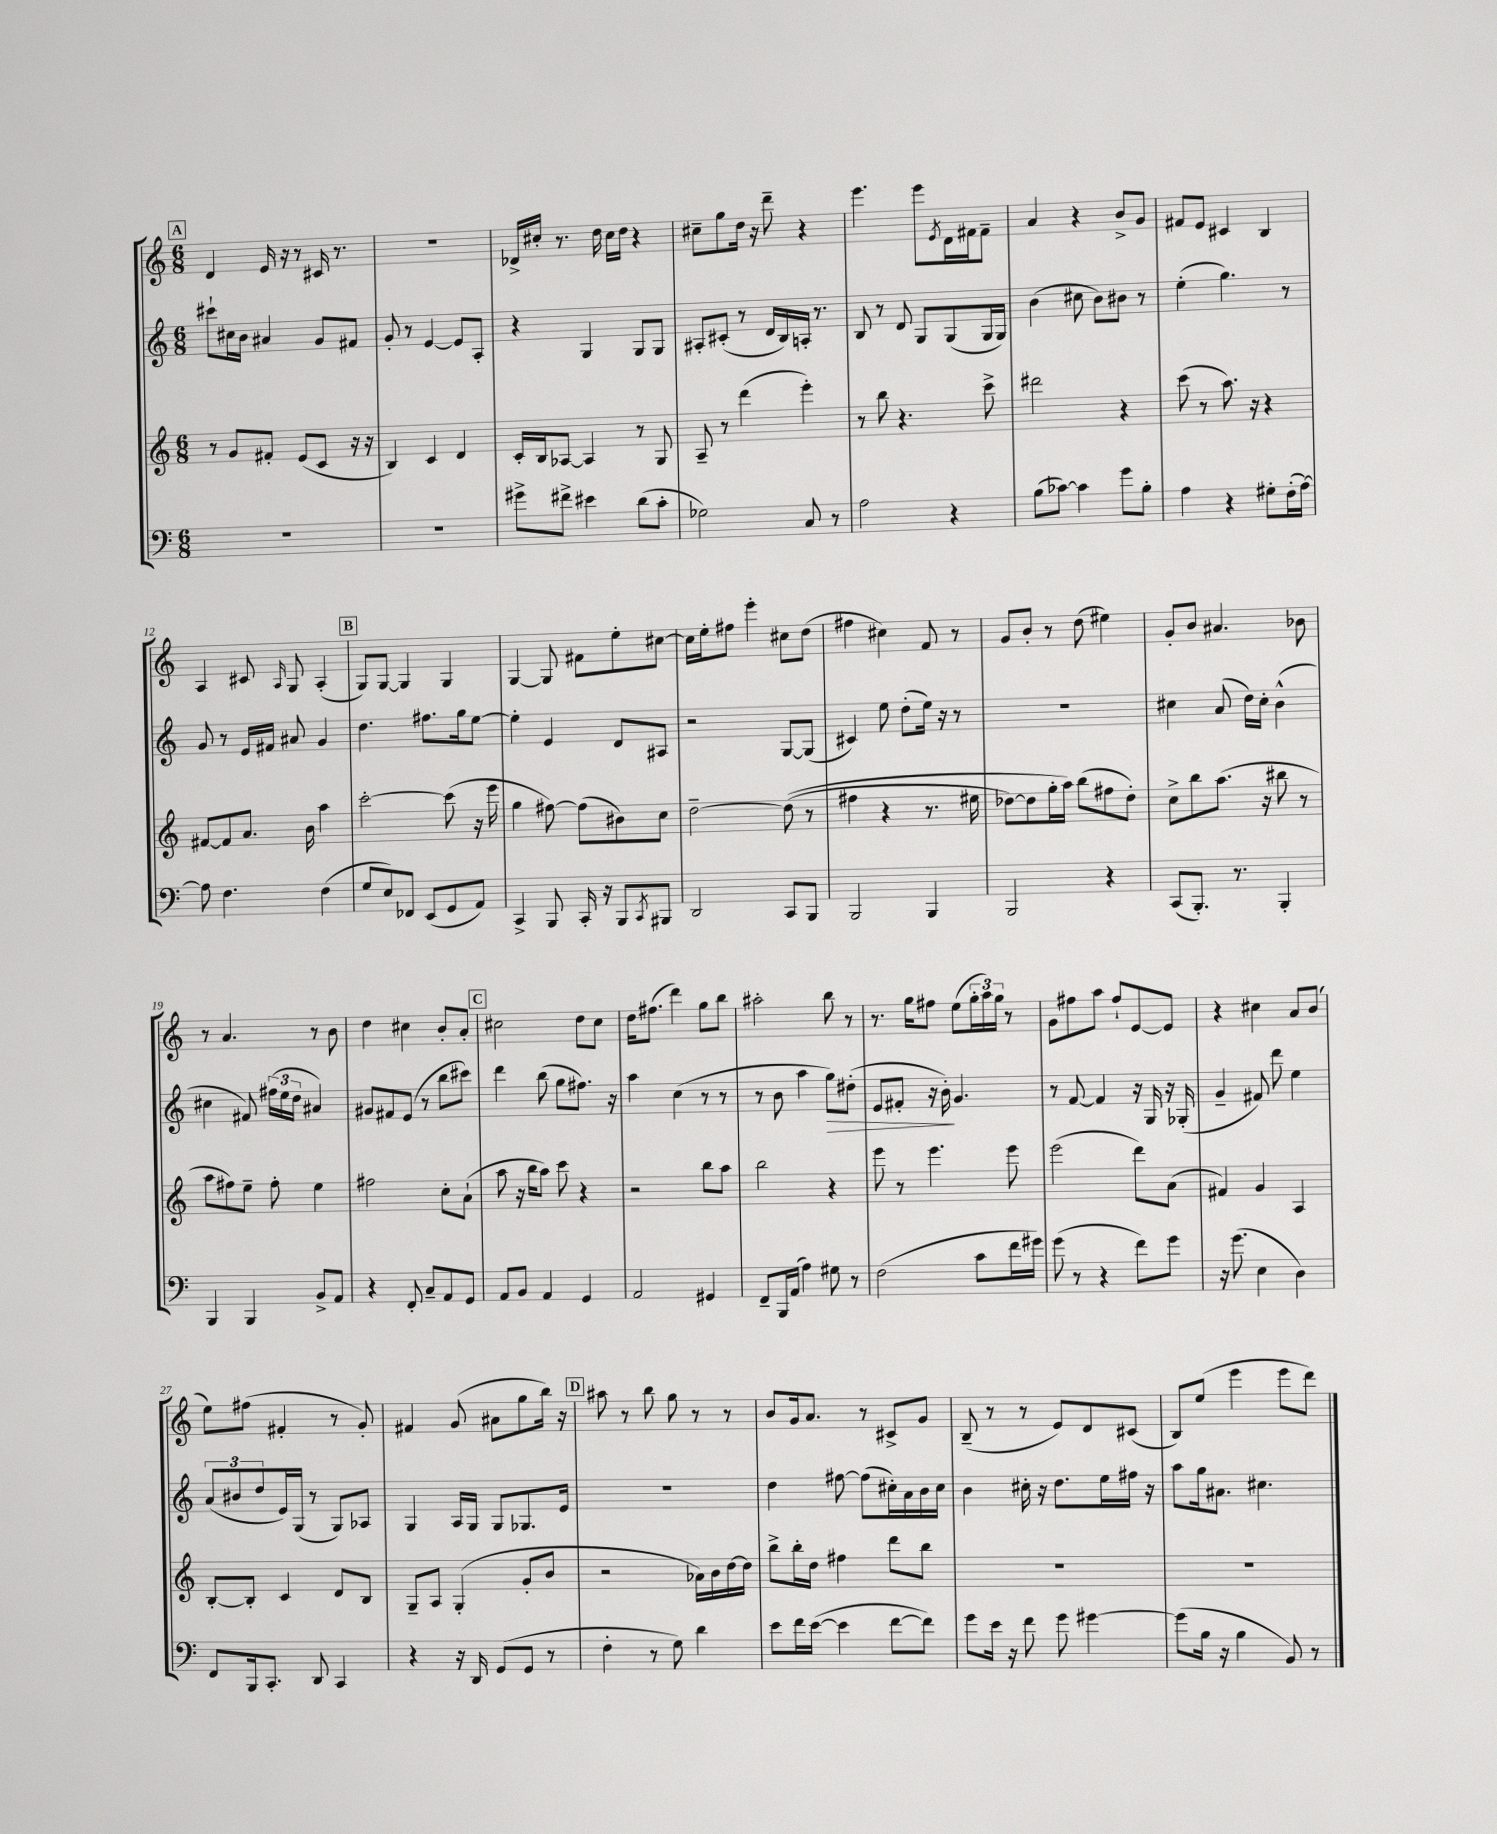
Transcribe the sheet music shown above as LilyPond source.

<<
\new StaffGroup <<
\new Staff = "s0" {
    \clef treble \key c \major \numericTimeSignature \time 6/8
    \mark \markup { \box "A" } d'4 e'16 r16 r8 cis'16 r8. |
    R2. |
    des'16-> cis''16-. r8. d''16 cis''16 d''16 r4 |
    cis''8-- g''8 d''16 r16 d'''8-- r4 |
    e'''4. e'''8 \acciaccatura { e'8 } d'16 fis'16 fis'8-- |
    a'4 r4 b'8-> g'8 |
    fis'8 e'8 cis'4 b4 |
    a4 cis'8 \grace { a16 } g8 a4-.( |
    \mark \markup { \box "B" } g8) g8~ g4 g4 |
    g4~ g8 fis'8 e''8-. cis''8~ |
    cis''16 e''16-. fis''8 e'''4-. cis''8 d''8( |
    fis''4 cis''4) f'8 r8 |
    g'8 b'8-. r8 d''8( eis''4) |
    g'8-. b'8 ais'4. bes'8 |
    r8 a'4. r8 b'8 |
    d''4 cis''4 b'8-. a'8-. |
    \mark \markup { \box "C" } cis''2 d''8 cis''8 |
    d''16 fis''8.( d'''4) g''8 b''8 |
    ais''2-. b''8 r8 |
    r8. g''16 fis''8 e''8( \tuplet 3/2 { g''16-. a''16) g''16 } r8 |
    g'8 fis''8 a''8 fis''8-! e'8~ e'8 |
    r4 cis''4 a'8 b'8( |
    e''8) fis''8( fis'4-. r8 g'8-.) |
    fis'4 g'8( ais'8 g''8 b''16) r16 |
    \mark \markup { \box "D" } ais''8 r8 b''8 g''8 r8 r8 |
    b'8 g'16 a'8. r8 cis'8-> g'8 |
    b8--( r8 r8 e'8) d'8 cis'8( |
    b8) e''8( e'''4 e'''8 d'''8) \bar "|." |
}
\new Staff = "s1" {
    \clef treble \key c \major \numericTimeSignature \time 6/8
    \mark \markup { \box "A" } cis'''8-! cis''16 b'16 ais'4 g'8 fis'8 |
    g'8-. r8 e'4~ e'8 a8-. |
    r4 g4 g8 g8 |
    ais8-. cis'8-.( r8 d'16 b16) a16-. r8. |
    b8 r8 d'8 g8 g8( g16 g16) |
    b'4( cis''8 b'8) bis'8 r8 |
    e''4-.( g''4.) r8 |
    g'8 r8 e'16 fis'16 ais'8 g'4 |
    \mark \markup { \box "B" } d''4. fis''8. g''16 e''8~ |
    e''4-. e'4 d'8 ais8 |
    r2 g8~ g8( |
    cis'4) e''8 d''8-.( e''16) r16 r8 |
    R2. |
    cis''4 a'8( d''16) cis''16-. b'4-^( |
    cis''4 fis'8) \tuplet 3/2 { fis''16( e''16 d''16 } ais'4) |
    gis'8 fis'8 e'8( r8 b''8 cis'''8) |
    \mark \markup { \box "C" } d'''4 b''8( g''8 fis''8.) r16 |
    a''4 c''4( r8 r8 |
    r8 b'8 a''4 g''8\>) dis''8-.( |
    e'8 fis'8-. r16 b'16-.\!) g'4. |
    r8 f'8~ f'4 r16 g16 r16 ges16-.( |
    g'4-- fis'8) d'''8 e''4 |
    \tuplet 3/2 { a'8( bis'8 d''8 } e'16) g16( r8 g8) aes8 |
    g4 a16 g16 g8 ges8. e'16 |
    \mark \markup { \box "D" } R2. |
    d''4 fis''8~ fis''8( cis''16-.) a'16 b'16 cis''16 |
    b'4 cis''16-. r16 d''8. e''16 fis''16 r16 |
    a''8 g''16 ais'8. cis''4. \bar "|." |
}
\new Staff = "s2" {
    \clef treble \key c \major \numericTimeSignature \time 6/8
    \mark \markup { \box "A" } r8 g'8 fis'8-. e'8( c'8 r16 r16 |
    b4) c'4 d'4 |
    c'16-. b16 aes8~ aes4 r8 g8 |
    a8-- r8 d'''4( e'''4-.) |
    r8 b''8 r4. c'''8-> |
    dis'''2 r4 |
    c'''8( r8 a''8.) r16 r4 |
    fis'8~ fis'8 a'8. b'16 a''4 |
    \mark \markup { \box "B" } c'''2~-. c'''8( r16 e'''16 |
    g''4 fis''8~) fis''8( bis'8) c''8 |
    d''2~-- d''8(\( r8 |
    fis''4 r4 r8. eis''16 |
    des''8~) des''8 g''16-. a''16\) b''8( fis''8 des''8-.) |
    c''8-> b''8 a''8.( r16 bis''8 r8 |
    a''8 fis''8) e''8-- fis''8-. e''4 |
    fis''2 c''8-. a'8-!( |
    \mark \markup { \box "C" } a''8 r16 b''16 a''8) c'''8 r4 |
    r2 b''8 a''8 |
    b''2 r4 |
    e'''8 r8 e'''4. e'''8 |
    e'''2( d'''8) a'8( |
    fis'4) g'4 a4 |
    b8~-. b8-. c'4 d'8 b8 |
    g8-- a8 g4-.( g'8-. b'8 |
    \mark \markup { \box "D" } r2 aes'16) b'16 d''16~ d''16 |
    b''8-> b''16-. d''16 fis''4 d'''8 b''8 |
    R2. |
    R2. \bar "|." |
}
\new Staff = "s3" {
    \clef bass \key c \major \numericTimeSignature \time 6/8
    \mark \markup { \box "A" } R2. |
    R2. |
    gis'8-> fis'8-> eis'4 d'8( c'8-. |
    ges2) c8 r8 |
    a2 r4 |
    b8( ces'8~) ces'4 g'8 b8-. |
    a4 r4 gis8-. f16-.( a16~) |
    a8 f4. f4( |
    \mark \markup { \box "B" } g8 e8) fes,8 e,8( g,8 a,8) |
    c,4-> b,,8 c,16-. r16 b,,8 \acciaccatura { c,8 } bis,,8 |
    d,2 c,8 b,,8 |
    b,,2 b,,4 |
    b,,2 r4 |
    c,8( b,,8.-.) r8. b,,4-. |
    b,,4 b,,4 b,8-> a,8 |
    r4 f,8-. c8-- a,8 g,8 |
    \mark \markup { \box "C" } a,8 b,8 a,4 g,4 |
    a,2 gis,4 |
    f,8-- b,,16 a,16( a4) gis8 r8 |
    f2( c'8 f'16 gis'16) |
    g'8( r8 r4 f'8) g'8 |
    r16 g'8.( e4 d4) |
    f,8 b,,16 c,8.-. d,8 c,4 |
    r4 r16 d,16 g,8( g,8 r8 |
    \mark \markup { \box "D" } f4-. r8 g8) d'4 |
    e'8 f'16 e'16~( e'4 f'8~ f'8) |
    g'8 e'16 r16 f'8 g'8 gis'4~ |
    gis'8( b16 r16 b4 b,8) r8 \bar "|." |
}
>>
>>
\layout { \context { \Score currentBarNumber = #5 } }
